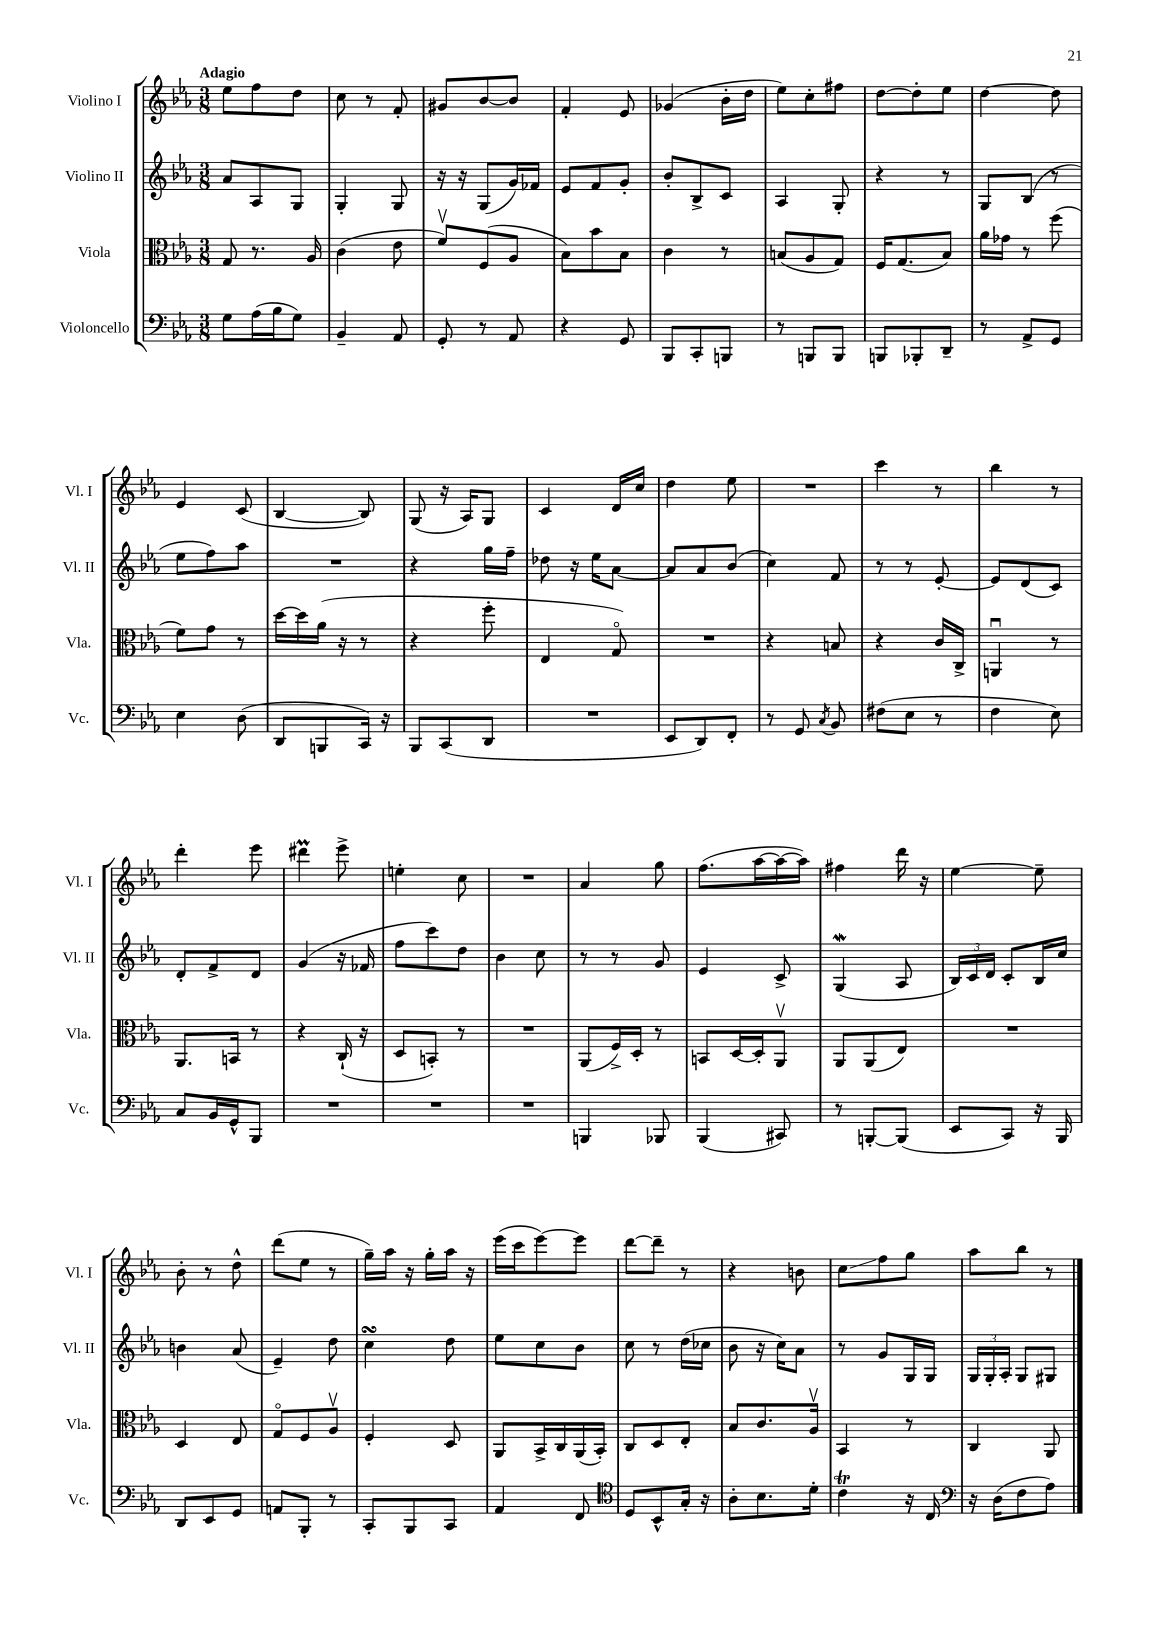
<<
\new StaffGroup <<
\new Staff = "s0" \with { instrumentName = "Violino I" shortInstrumentName = "Vl. I" } {
    \clef treble \key ees \major \numericTimeSignature \time 3/8 \tempo "Adagio"
    \autoBeamOff ees''8[ f''8 d''8] |
    c''8 r8 f'8-. |
    gis'8[ bes'8~ bes'8] |
    f'4-. ees'8 |
    ges'4( bes'16[-. d''16] |
    ees''8[) c''8-. fis''8] |
    d''8[~ d''8-. ees''8] |
    d''4~ d''8 |
    ees'4 c'8( |
    bes4~ bes8) |
    g8( r16 aes16[) g8] |
    c'4 d'16[ c''16] |
    d''4 ees''8 |
    R4. |
    c'''4 r8 |
    bes''4 r8 |
    d'''4-. ees'''8 |
    dis'''4\prall ees'''8-> |
    e''4-. c''8 |
    R4. |
    aes'4 g''8 |
    f''8.[( aes''16~ aes''16~ aes''16]) |
    fis''4 d'''16 r16 |
    ees''4~ ees''8-- |
    bes'8-. r8 d''8-^ |
    d'''8[( ees''8] r8 |
    g''16[--) aes''16] r16 g''16[-. aes''16] r16 |
    ees'''16[( c'''16 ees'''8~) ees'''8] |
    d'''8[~ d'''8]-- r8 |
    r4 b'8 |
    c''8[\glissando f''8 g''8] |
    aes''8[ bes''8] r8 \bar "|." |
}
\new Staff = "s1" \with { instrumentName = "Violino II" shortInstrumentName = "Vl. II" } {
    \clef treble \key ees \major \numericTimeSignature \time 3/8
    \autoBeamOff aes'8[ aes8 g8] |
    g4-. g8 |
    r16 r16 g8[( g'16) fes'16] |
    ees'8[ f'8 g'8]-. |
    bes'8[-. bes8-> c'8] |
    aes4 g8-. |
    r4 r8 |
    g8[ bes8]( r8 |
    ees''8[ f''8) aes''8] |
    R4. |
    r4 g''16[ f''16]-- |
    des''8 r16 ees''16[ aes'8]~ |
    aes'8[ aes'8 bes'8]( |
    c''4) f'8 |
    r8 r8 ees'8~-. |
    ees'8[ d'8( c'8]) |
    d'8[-. f'8-> d'8] |
    g'4( r16 fes'16 |
    f''8[ c'''8) d''8] |
    bes'4 c''8 |
    r8 r8 g'8 |
    ees'4 c'8-> |
    g4\mordent( aes8 |
    \tuplet 3/2 { bes16[) c'16 d'16] } c'8[-. bes16 c''16] |
    b'4 aes'8( |
    ees'4--) d''8 |
    c''4\turn d''8 |
    ees''8[ c''8 bes'8] |
    c''8 r8 d''16[( ces''16] |
    bes'8 r16 c''16[) aes'8] |
    r8 g'8[ g16 g16] |
    \tuplet 3/2 { g16[ g16-. aes16]-. } g8[ gis8] \bar "|." |
}
\new Staff = "s2" \with { instrumentName = "Viola" shortInstrumentName = "Vla." } {
    \clef alto \key ees \major \numericTimeSignature \time 3/8
    \autoBeamOff g8 r8. aes16 |
    c'4( ees'8 |
    f'8[\upbow) f8( aes8] |
    bes8[) bes'8 bes8] |
    c'4 r8 |
    b8[( aes8 g8]) |
    f16[ g8.( bes8]) |
    aes'16[ ges'16] r8 f''8( |
    f'8[) g'8] r8 |
    d''16[~ d''16 aes'16]( r16 r8 |
    r4 f''8-. |
    ees4 g8\flageolet) |
    R4. |
    r4 b8 |
    r4 c'16[ c16]-> |
    a,4\downbow r8 |
    aes,8.[ b,16] r8 |
    r4 c16-!( r16 |
    d8[ b,8]-.) r8 |
    R4. |
    aes,8[( f16->) d16]-. r8 |
    b,8[ d16~ d16-. aes,8]\upbow |
    aes,8[ aes,8( ees8]) |
    R4. |
    d4 ees8 |
    g8[\flageolet f8 aes8]\upbow |
    f4-. d8 |
    aes,8[ bes,16-> c16 aes,16( bes,16]-.) |
    c8[ d8 ees8]-. |
    bes8[ c'8. aes16]\upbow |
    bes,4 r8 |
    c4 aes,8 \bar "|." |
}
\new Staff = "s3" \with { instrumentName = "Violoncello" shortInstrumentName = "Vc." } {
    \clef bass \key ees \major \numericTimeSignature \time 3/8
    \autoBeamOff g8[ aes16( bes16 g8]) |
    bes,4-- aes,8 |
    g,8-. r8 aes,8 |
    r4 g,8 |
    bes,,8[ c,8-. b,,8] |
    r8 b,,8[ b,,8] |
    b,,8[ bes,,8-. d,8]-- |
    r8 aes,8[-> g,8] |
    ees4 d8( |
    d,8[ b,,8 c,16]) r16 |
    bes,,8[ c,8( d,8] |
    R4. |
    ees,8[ d,8) f,8]-. |
    r8 g,8 \acciaccatura { c8 } bes,8 |
    fis8[( ees8] r8 |
    f4 ees8) |
    c8[ bes,16 g,16-^ bes,,8] |
    R4. |
    R4. |
    R4. |
    b,,4 bes,,8 |
    bes,,4( cis,8) |
    r8 b,,8[~-. b,,8]( |
    ees,8[ c,8]) r16 bes,,16 |
    d,8[ ees,8 g,8] |
    a,8[ bes,,8]-. r8 |
    c,8[-. bes,,8 c,8] |
    aes,4 f,8 |
    \clef tenor d8[ bes,8-^ g16]-. r16 |
    aes8[-. bes8. d'16]-. |
    c'4\trill r16 c16 |
    \clef bass r16 d16[( f8 aes8]) \bar "|." |
}
>>
>>
\layout { \context { \Score \remove "Bar_number_engraver" } }
